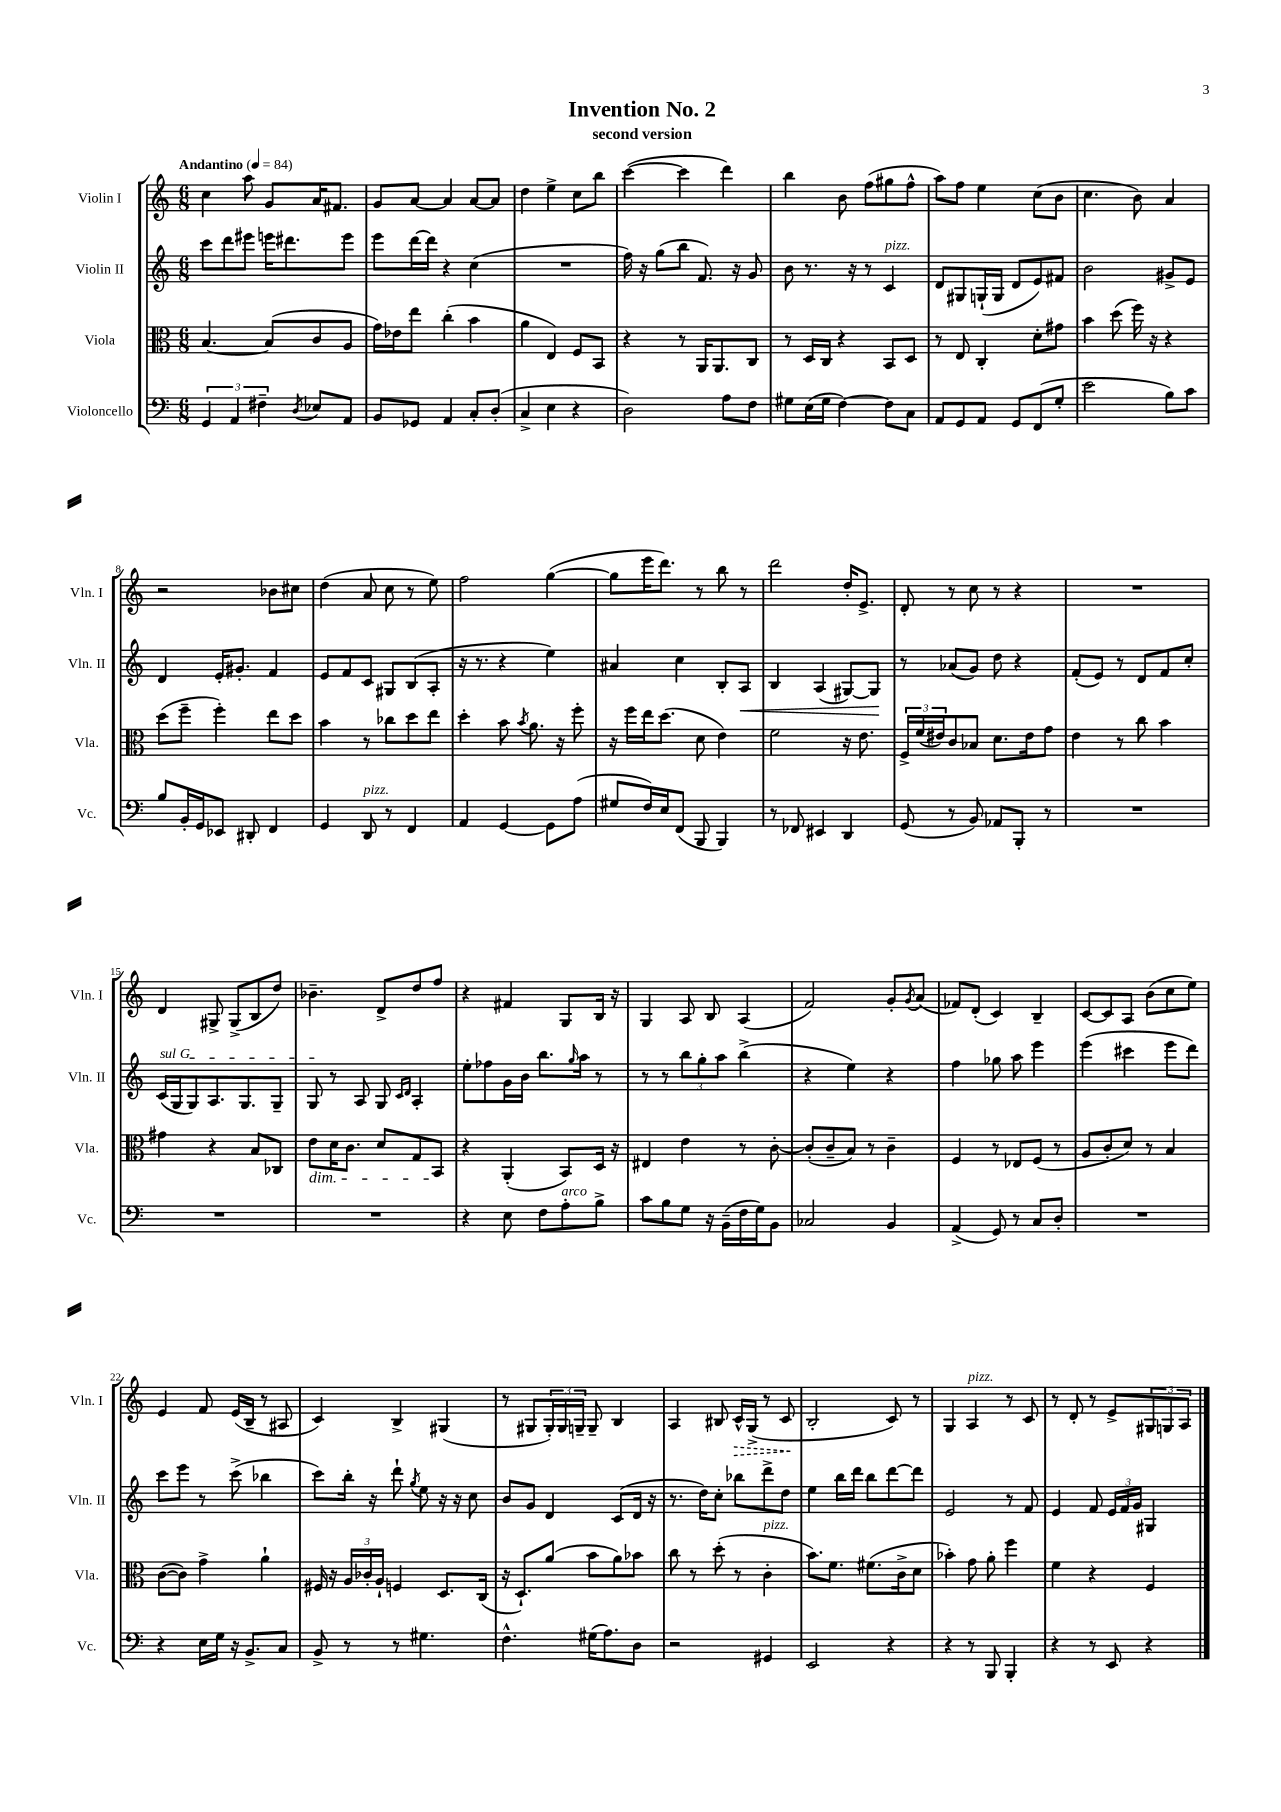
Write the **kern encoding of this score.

**kern	**kern	**kern	**kern
*staff4	*staff3	*staff2	*staff1
*clefF4	*clefC3	*clefG2	*clefG2
*k[]	*k[]	*k[]	*k[]
*M6/8	*M6/8	*M6/8	*M6/8
*MM84	*MM84	*MM84	*MM84
6GG/	[4.B/	8ccc\L	4cc\
.	.	8ddd\	.
6AA/	.	.	.
.	.	8eee#\J	8aa\
6F#~\	.	.	.
.	(8B/]L	16eee\LK	8g/L
.	.	8.ddd#\	.
8qD/	.	.	.
8E-/L	8c/	.	16a/K
.	.	.	8.f#/J
8AA/J	8A/J	8eee\J	.
=	=	=	=
8BB/L	16g\LL)	8eee\L	8g/L
.	16e-\J	.	.
8GG-/J	8ee\J	[16ddd\L	[8a/J
.	.	16ddd\]JJ	.
4AA/	(4cc'\	4r	4a/]
8C'/L	4b\	(4cc\	[8a/L
(8D'/J	.	.	8a/]J
=	=	=	=
4C^/	4a\	2.r	4dd\
4E\	4E/)	.	4ee^\
4r	8F/L	.	8cc\L
.	8BB/J	.	8bb\J
=	=	=	=
2D\)	4r	16ff\)	([4ccc\
.	.	16r	.
.	.	(8gg\L	.
.	8r	8bb\J	4ccc\]
.	16AA/LK	8.f/)	.
.	8.AA/	.	.
8A\L	.	.	4ddd\)
.	.	16r	.
8F\J	8C/J	8g/	.
=	=	=	=
8G#\L	8r	8b\	4bb\
(16E\L	16D/LL	8.r	.
16G#\JJ	16C/JJ	.	.
[4F\)	4r	.	8b\
.	.	16r	.
.	.	8r	(8ff\L
8F\]L	8BB/L	4c/	8gg#\
8C\J	8D/J	.	8ff^^\J
=	=	=	=
8AA/L	8r	8d/L	8aa\L)
8GG/	8E/	8G#/	8ff\J
8AA/J	4C'/	(16G`/L	4ee\
.	.	16G/JJ	.
8GG/L	.	8d/L	.
(8FF/	8d'\L	8e/)	(8cc\L
8G'/J	8g#\J	8f#/J	8b\J
=	=	=	=
2e\	4b\	2b\	4.cc\
.	(8dd\	.	.
.	16ff\)	.	8b\)
.	16r	.	.
8B\L)	4r	8g#^/L	4a/
8c\J	.	8e/J	.
=	=	=	=
8B/L	(8dd\L	4d/	2r
16BB'/L	8ff~\J	.	.
16GG/J	.	.	.
8EE-/J	4ff'\)	16e'/LK	.
.	.	8.g#'/J	.
8DD#'/	.	.	.
4FF/	8ee\L	4f/	8b-\L
.	8dd\J	.	8cc#\J
=	=	=	=
4GG/	4b\	8e/L	(4dd\
.	.	8f/	.
8DD/	8r	8c/J	8a/
8r	8cc-\L	8G#/L	8cc\
4FF/	8dd\	(8B/	8r
.	8ee\J	8A'/J	8ee\)
=	=	=	=
4AA/	4dd'\	16r	2ff\
.	.	8.r	.
[4GG/	8b\	4r	.
.	8qb/	.	.
.	8.a\	.	.
8GG\]L	.	4ee\)	([4gg\
.	16r	.	.
(8A\J	8ff'\	.	.
=	=	=	=
8G#/L	16r	4a#/	8gg\]L
.	16ff\LL	.	.
16F/L)	16ee\J	.	16eee\K
16E/J	(8.dd\J	.	8.ddd\J)
(8FF/J	.	4cc\	.
8BBB/	8d\	.	8r
4BBB/)	4e\)	8B'/L	8bb\
.	.	8A/J	8r
=	=	=	=
8r	2f\	4B/	2ddd\
8FF-/	.	.	.
4EE#/	.	(4A/	.
4DD/	16r	[8G#/L)	16dd'/LK
.	8.e\	.	8.e^/J
.	.	8G#/]J	.
=	=	=	=
(8GG/	24F^/LL	8r	8d'/
.	(24f/	.	.
.	24e#/J)	.	.
8r	8c/	(8a-/L	8r
8BB/)	8B-/J	8g/J)	8cc\
8AA-/L	8.d\L	8dd\	8r
8BBB'/J	.	4r	4r
.	16e#\k	.	.
8r	8g\J	.	.
=	=	=	=
2.r	4e\	(8f'/L	2.r
.	.	8e/J)	.
.	8r	8r	.
.	8cc\	8d/L	.
.	4b\	8f/	.
.	.	8cc'/J	.
=	=	=	=
2.r	4g#\	(16c/LL	4d/
.	.	16G/J	.
.	.	8G/)	.
.	4r	8.A/	8G#^/
.	.	.	(8G#^/L
.	.	8.G/	.
.	8B/L	.	8B/
.	8C-/J	8G~/J	8dd/J)
=	=	=	=
2.r	8e\L	8G/	4.b-~\
.	16d\K	8r	.
.	8.c\J	.	.
.	.	8A/	.
.	8d/L	8G/	8d^/L
.	.	16qqc/LL	.
.	.	16qqd/JJ	.
.	8G/	4A'/	8dd/
.	8BB/J	.	8ff/J
=	=	=	=
4r	4r	8ee'\L	4r
.	.	8ff-\	.
8E\	(4AA'/	16g\L	4f#/
.	.	16b\JJ	.
8F\L	.	8.bb\L	.
8A'\	8BB/L)	.	8G/L
.	.	16qqgg/	.
.	.	16aa\Jk	.
8B^\J	16D/Jk	8r	16B/Jk
.	16r	.	16r
=	=	=	=
8c\L	4E#/	8r	4G/
8B\	.	8r	.
8G\J	4e\	12bb\L	8A/
.	.	12gg'\	.
16r	.	.	8B/
.	.	12aa\J	.
(16BB~\LL	.	.	.
16F\	8r	(4bb^\	(4A/
16G\J)	.	.	.
8BB\J	[8c'\	.	.
=	=	=	=
2C-/	(8c'/]L	4r	2f/)
.	8c~/	.	.
.	8B/J)	4ee\)	.
.	8r	.	.
4BB/	4c~\	4r	8g'/L
.	.	.	8qg/
.	.	.	(8a/J
=	=	=	=
(4AA^/	4F/	4ff\	8f-/L)
.	.	.	(8d'/J
8GG/)	8r	8gg-\	4c/)
8r	8E-/L	8aa\	.
8C/L	(8F/J	4eee\	4B~/
8D'/J	8r	.	.
=	=	=	=
2.r	8A/L	(4eee\	[8c/L
.	8c'/	.	8c/]
.	8d/J)	4ccc#\	8A/J
.	8r	.	(8b\L
.	4B/	8eee\L	8cc\
.	.	8ddd\J)	8ee\J)
=	=	=	=
4r	([8c\L	8ccc\L	4e/
.	8c\]J)	8eee\J	.
16E\LL	4g^\	8r	8f/
16G\JJ	.	.	.
16r	.	(8ccc^\	(16e/LL
8.BB^/L	.	.	16B~/JJ
.	4a`\	4bb-\	8r
8C/J	.	.	8A#/
=	=	=	=
8BB^/	16F#/	8ccc\L)	4c/)
.	16r	.	.
8r	24A/LL	16bb'\Jk	.
.	24c-'/	.	.
.	.	16r	.
.	24A`/JJ	.	.
8r	4F/	8ddd`\	4B^/
.	.	8qgg/	.
4.G#\	.	8ee\	.
.	8.D/L	16r	(4G#/
.	.	16r	.
.	.	8cc\	.
.	(16C/Jk	.	.
=	=	=	=
4.F^^\	16r	8b/L	8r
.	8.D`/L)	.	.
.	.	8g/J	8G#/L
.	(8a/J	4d/	24G#'/L)
.	.	.	24G#/
.	.	.	24G~/JJ
(16G#\LK	8b\L	.	8G~/
8.A\)	.	.	.
.	8a\)	(8c/L	4B/
8D\J	8b-\J	16d/Jk	.
.	.	16r	.
=	=	=	=
2r	8cc\	8.r	4A/
.	8r	.	.
.	.	16dd\LK)	.
.	(8dd'\	8cc'\J	8B#/
.	8r	8bb-\L	16c^^/LL
.	.	.	(16G^/JJ
4GG#/	4c'\	8ddd^\	8r
.	.	8dd\J	8c/
=	=	=	=
2EE/	8.b\L)	4ee\	2B'/
.	8.f\J	.	.
.	.	16bb\LL	.
.	.	16ddd\JJ	.
.	(8.f#\L	8bb\L	.
4r	.	[8ddd\	8c/)
.	16c^\k	.	.
.	8d\J	8ddd\]J	8r
=	=	=	=
4r	4b-'\)	2e/	4G/
8r	8g\	.	4A/
8BBB/	8a'\	.	.
4BBB'/	4ff\	8r	8r
.	.	8f/	8c/
=	=	=	=
4r	4f\	4e/	8r
.	.	.	8d'/
8r	4r	8f/	8r
8EE/	.	24e/LL	8e^/L
.	.	24f/	.
.	.	24g/JJ	.
4r	4F/	4G#/	12G#/
.	.	.	12G/
.	.	.	12A/J
==	==	==	==
*-	*-	*-	*-
